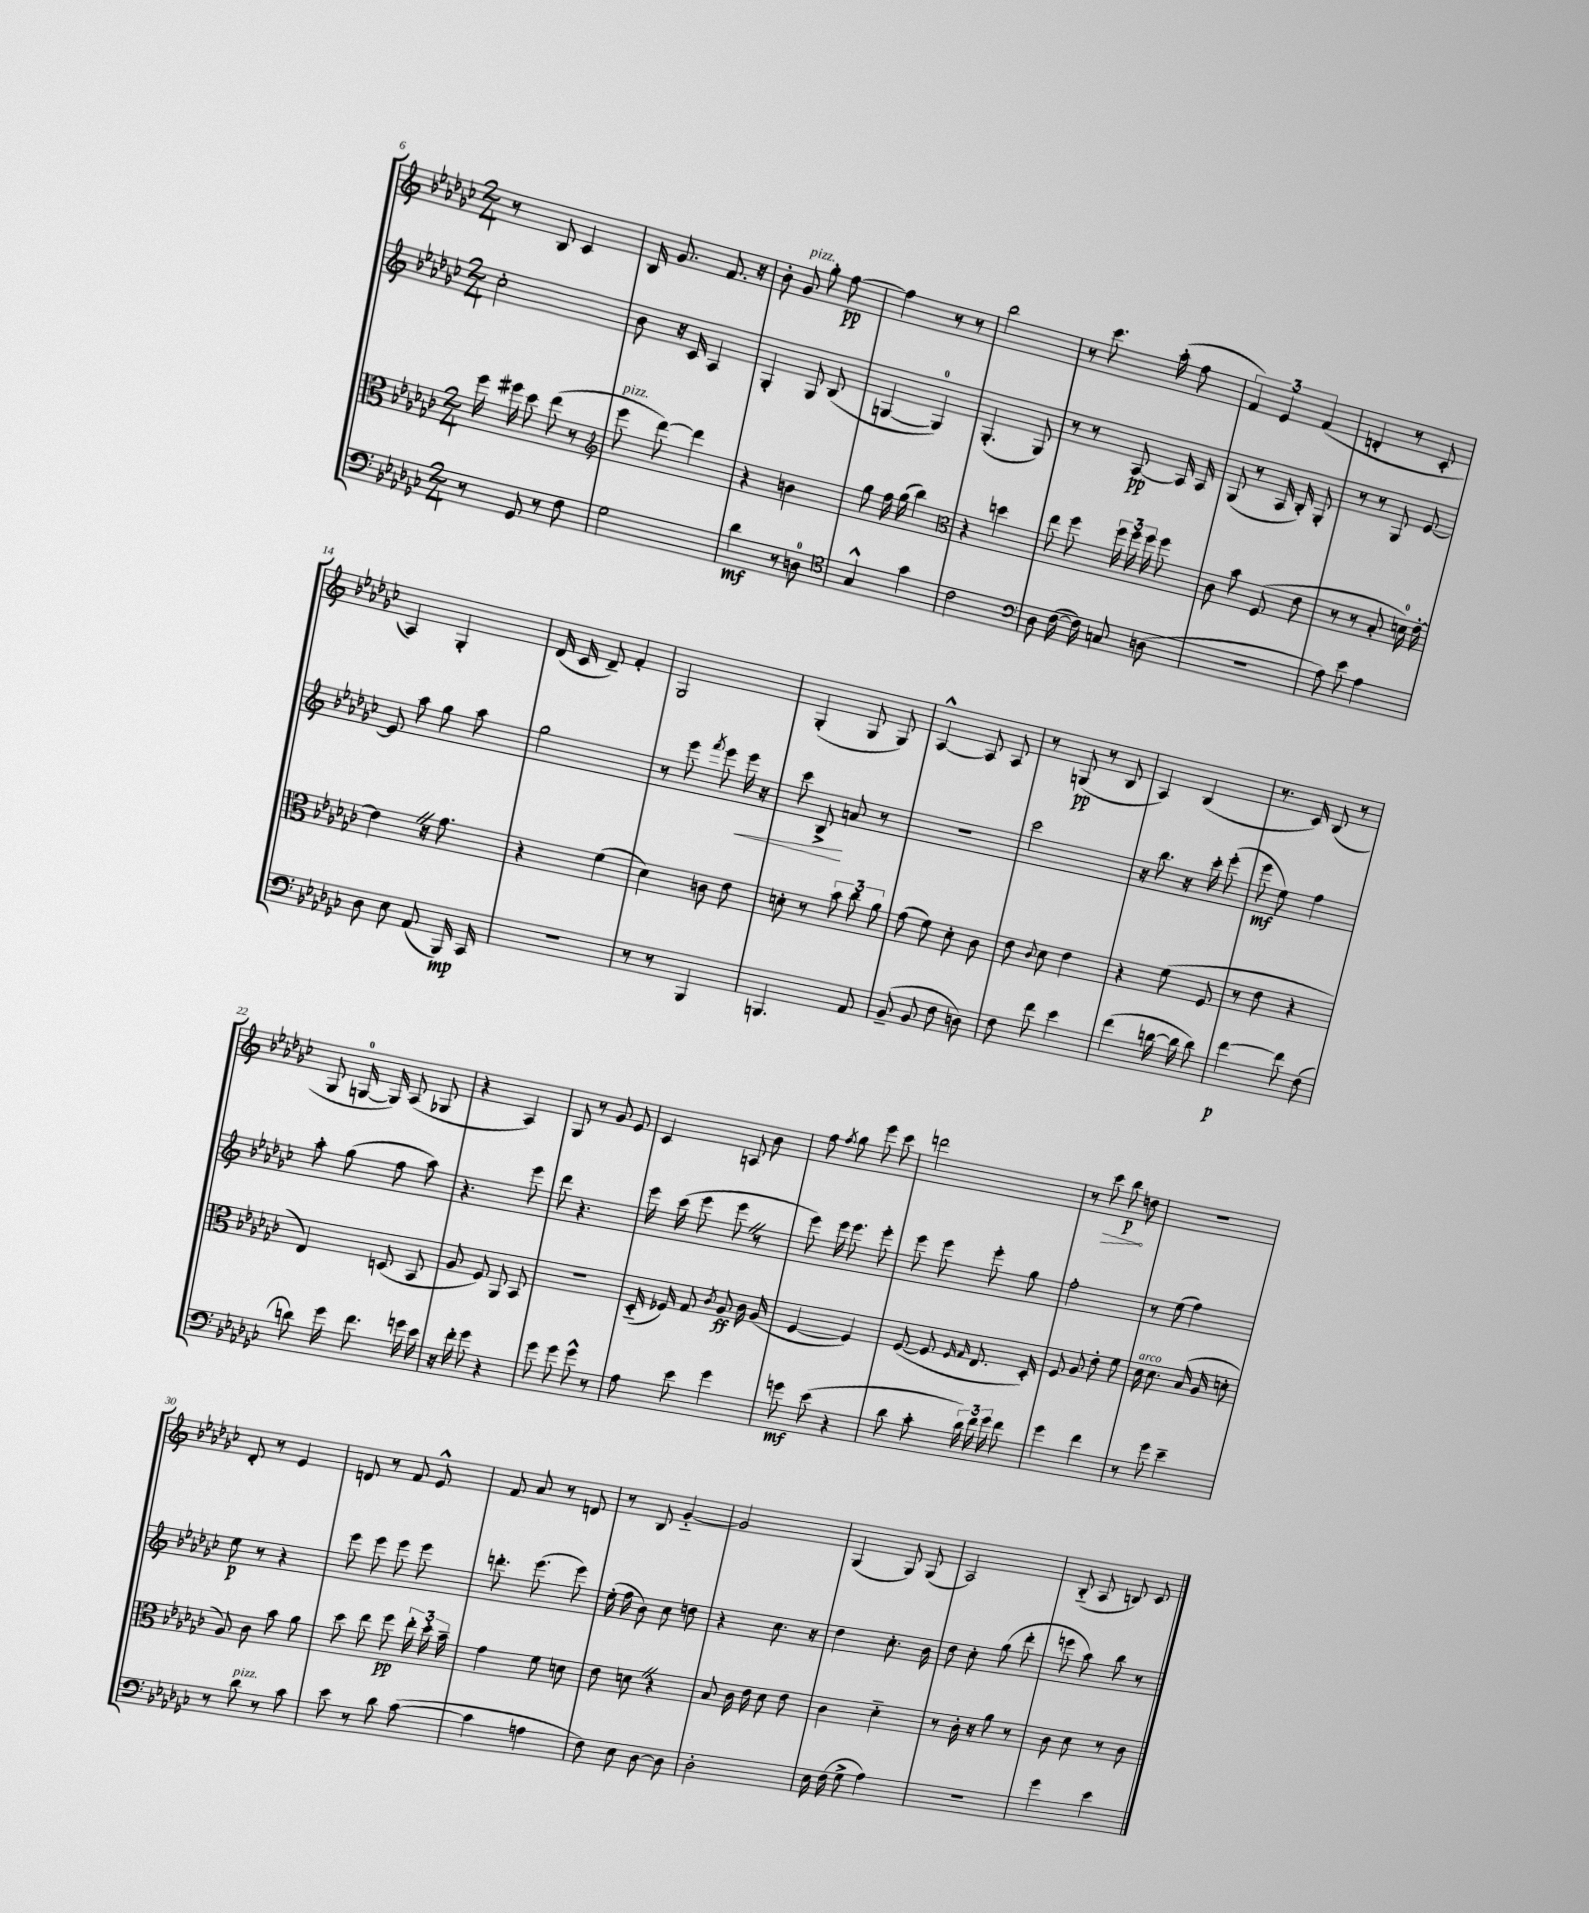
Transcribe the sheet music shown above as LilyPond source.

<<
\new StaffGroup <<
\new Staff = "s0" {
    \clef treble \key ges \major \numericTimeSignature \time 2/4
    \autoBeamOff r8 bes8 ces'4 |
    bes16 ges'8. f'8. r16 |
    bes'8-. ges'8^\markup { \italic "pizz." } ges''8-. f''8~\pp |
    f''4 r8 r8 |
    bes''2 |
    r8 ces'''8. aes''16-.( f''8 |
    \tuplet 3/2 { f'4) ees'4 f'4( } |
    d'4-. r8 ces'8-. |
    aes4) ges4-. |
    des'16( ces'16 des'8--) f'4-. |
    ges2 |
    ges4-.( ges8 ges8) |
    aes4~-^ aes8 aes8 |
    r8 g8\pp( r8 bes8 |
    aes4) bes4( |
    r8. ces'16) bes8( r8 |
    ges8 g16-0~ g16) aes8( ges8 |
    r4 aes4) |
    ges8 r8 ges'8 ees'8 |
    ces'4 a8 bes'8 |
    f''8 \acciaccatura { f''8 } ges''8 ees'''8 ces'''8 |
    d'''2 |
    r8 \once \override Hairpin.circled-tip = ##t ces'''8\> bes''8\p\! d''8 |
    r2 |
    des'8-. r8 ees'4 |
    d'8 r8 f'8 ees'8-^ |
    f'8 aes'8 r8 d'8 |
    r8 bes8 ges'4~-_ |
    ges'2 |
    ges4( ges8) ges8( |
    aes2) |
    bes8-_( aes8 b8) ces'8 \bar "|." |
}
\new Staff = "s1" {
    \clef treble \key ges \major \numericTimeSignature \time 2/4
    \autoBeamOff ces''2-. |
    bes'8 r16 ces'16 aes4 |
    ges4-. ges8 bes8( |
    g4~ g4-0) |
    ges4.-.( ges8) |
    r8 r8 aes8~\pp aes16 aes16 |
    ges8( r8 aes16 bes16-.) ges8-. |
    r8 r8 ges8 ees'8~ |
    ees'8 aes''8 ges''8 aes''8 |
    ges''2 |
    r8 ees'''8 \acciaccatura { f'''8 } ees'''8 ees'''16\< r16 |
    ces'''8 bes8->\! a'8 r8 |
    R2 |
    ces'''2 |
    r16 bes''8. r16 ces'''16-. ees'''8-.( |
    ees'''8\mf ees''8) f''4 |
    aes''8-. ges''8( f''8 aes''8) |
    r4. ees'''8 |
    des'''8 r4. |
    ees'''16 ces'''16( ees'''8 ees'''8 \once \override BreathingSign.text = \markup { \musicglyph "scripts.caesura.straight" } \breathe r8 |
    ees'''8) ees'''16 ees'''8. ees'''8-. |
    ees'''8 ees'''8 ees'''8-. ges''8 |
    f''2-. |
    r8 ees''8( f''4) |
    ees''8\p r8 r4 |
    ees'''8 ees'''8 ees'''8 ees'''8 |
    d'''8.-. ees'''8.( ees'''8) |
    ees''16-.( f''16 bes'8) ces''8 d''8 |
    r4 ces''8. r16 |
    des''4 ces''8.-. bes'16 |
    des''8 ces''8-. ges''8( des'''8-. |
    e'''8 aes''8) bes''8 r8 \bar "|." |
}
\new Staff = "s2" {
    \clef alto \key ges \major \numericTimeSignature \time 2/4
    \autoBeamOff f''16 fis''16 des''8 ees''8( r8 |
    \clef treble ees'''8^\markup { \italic "pizz." } des'''8~) des'''4 |
    r4 b'4 |
    ges''8 f''16 ges''16( bes''4) |
    \clef alto r4 d''4 |
    ees''8 f''8 \tuplet 3/2 { f''16 f''16 f''16 } f''8 |
    ces'8 bes'8 f8( ees'8 |
    r8 r8 bes8-. d'16-0) ees'16~-. |
    ees'4 \once \override BreathingSign.text = \markup { \musicglyph "scripts.caesura.straight" } \breathe r16 ges'8. |
    r4 f'4( |
    des'4) c'8 ees'8 |
    d'8-. r8 \tuplet 3/2 { bes'8 ces''8 aes'8 } |
    ges'8( f'8) des'8-. ces'8 |
    ees'8 \appoggiatura { ces'8 } des'8 ees'4 |
    r4 f'8( f8 |
    r8 ees'8 r4 |
    ees4) d8( bes,8 |
    aes8 f8) aes,8 bes,8 |
    R2 |
    des16-_( fes16) ges8 \acciaccatura { ces'8 } aes8\ff ces'16 aes16( |
    f4~ f4) |
    f8~( f8 \grace { f16 ges16 } ees8. des16-.) |
    f8 aes8 ees'8-. f'8 |
    des'16^\markup { \italic "arco" } des'8. bes16( aes16 d'8-. |
    aes8) ces'8 bes'8 aes'8 |
    des''8 ees''8 f''8\pp \tuplet 3/2 { ees''16-. des''16-. bes'16-- } |
    ges'4 f'8 d'8 |
    ees'8 d'8 \once \override BreathingSign.text = \markup { \musicglyph "scripts.caesura.straight" } \breathe r4 |
    bes8 ces'16 ees'16 des'8 ees'8 |
    ces'4 des'4-_ |
    r8 ces'16-. r16 aes'8 r8 |
    ces'8 des'8 r8 ces'8 \bar "|." |
}
\new Staff = "s3" {
    \clef bass \key ges \major \numericTimeSignature \time 2/4
    \autoBeamOff r8 ges,8 r8 f8 |
    ges2 |
    des'4\mf r8 d8-0 |
    \clef tenor ges4-^ ges'4 |
    ces'2 |
    \clef bass des8 f16~( f16) c8 d8( |
    r2 |
    aes8) ees'8 aes4 |
    des8 ees8 aes,8( bes,,16\mp) ces,16 |
    R2 |
    r8 r8 bes,,4 |
    b,,4. aes,8 |
    bes,8--( bes,8 f8 d8) |
    f8 f'8 ees'4 |
    f'4( d'16~ d'16 d'8) |
    f'4~\p f'8 f8( |
    d'8) ges'16 f'8. g'16 ees'16 |
    r16 f'16-. ges'8 r4 |
    ges'8 ges'8 ges'8-^ r8 |
    aes8 ees'8 ges'4 |
    g'8\mf ees'8( r4 |
    des'8 ces'8-. \tuplet 3/2 { des'16) f'16 ges'16 } f'8 |
    ges'4 f'4 |
    r8 ges'8 ees'4-- |
    r8 des'8^\markup { \italic "pizz." } r8 ces'8 |
    ees'8 r8 des'8 ces'8~( |
    ces'4 a4 |
    f8) ees8 des8~ des8 |
    des2-. |
    ees16 f16( ges8-> aes4) |
    R2 |
    ges'4 ees'4 \bar "|." |
}
>>
>>
\layout { \context { \Score currentBarNumber = #6 } }
